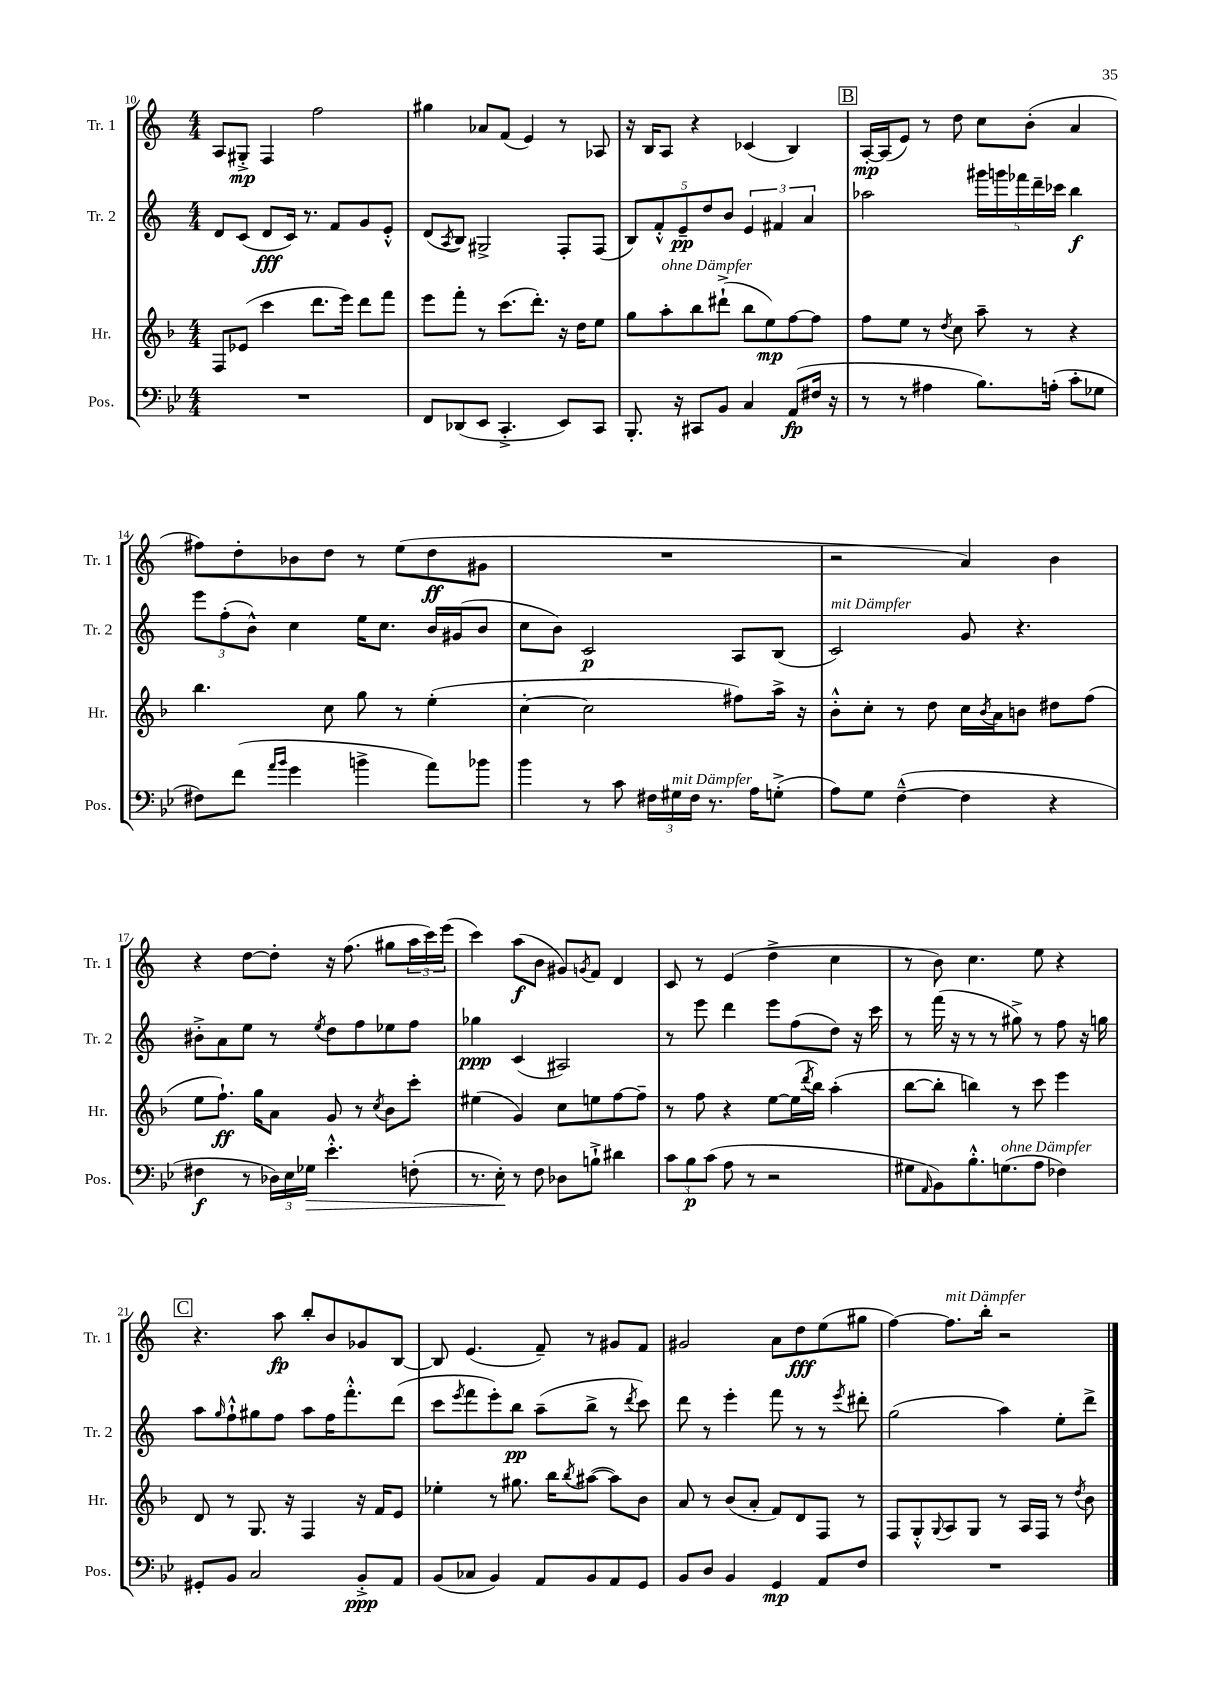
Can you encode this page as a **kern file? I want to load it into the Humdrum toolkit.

**kern	**kern	**kern	**kern
*staff4	*staff3	*staff2	*staff1
*clefF4	*clefG2	*clefG2	*clefG2
*k[b-e-]	*k[b-]	*k[]	*k[]
*M4/4	*M4/4	*M4/4	*M4/4
1r	8F	8d	8A
.	(8e-	(8c	8G#'^
.	4ccc	8d	4F
.	.	16c)	.
.	.	8.r	.
.	8.ddd	.	2ff
.	.	8f	.
.	16eee)	.	.
.	8ddd	8g	.
.	8fff	8e'^^	.
=	=	=	=
8FF	8eee	(8d	4gg#
.	.	8qA	.
(8DD-	8fff'	8B)	.
8EE-	8r	2G#^	8a-
4.CC'^	(8.ccc	.	(8f
.	.	.	4e)
.	8.ddd')	.	.
8EE-)	16r	8F'	8r
.	16dd	.	.
8CC	8ee	(8F	8A-
=	=	=	=
8.BBB-'	8gg	10B)	16r
.	.	.	16B
.	.	10f'^^	.
.	8aa'	.	8A
16r	.	.	.
.	.	10e~	.
8CC#	8bb-	.	4r
.	.	10dd	.
8BB-	(8ddd#`^	.	.
.	.	10b	.
4C	8bb-	6e	(4c-
.	8ee)	.	.
.	.	6f#	.
(8AA	[8ff	.	4B)
.	.	6a	.
16F#	8ff]	.	.
16r	.	.	.
=	=	=	=
8r	8ff	2aa-	[16A'
.	.	.	(16A]
8r	8ee	.	8e)
4A#	8r	.	8r
.	8qdd	.	.
.	8cc	.	8dd
8.B-)	8aa~	20ggg#	8cc
.	.	20ggg	.
.	.	20fff-	.
.	8r	.	(8b'
.	.	20ddd~	.
(16A'	.	.	.
.	.	20ccc-	.
8c'	4r	4bb	4a
8G-	.	.	.
=	=	=	=
8F#)	4.bb-	12eee	8ff#)
.	.	(12ff'	.
(8f	.	.	8dd'
.	.	12b^^)	.
16qqa	.	.	.
16qqb-	.	.	.
4g	.	4cc	8b-
.	8cc	.	8dd
4b^	8gg	16ee	8r
.	.	8.cc	.
.	8r	.	(8ee
8a)	(4ee'	16b	8dd
.	.	(16g#	.
8b-	.	8b	8g#
=	=	=	=
4b-	[4cc'	8cc	1r
.	.	8b)	.
8r	2cc]	2c	.
8c	.	.	.
24F#	.	.	.
24G#	.	.	.
24F#	.	.	.
8.r	.	.	.
.	8ff#)	8A	.
16A	.	.	.
(8G'^	16aa^	(8B	.
.	16r	.	.
=	=	=	=
8A)	8b-'^^	2c)	2r
8G	8cc'	.	.
([4F~^^	8r	.	.
.	8dd	.	.
4F]	16cc	8g	4a)
.	8qb-	.	.
.	16a	.	.
.	8b	4.r	.
4r	8dd#	.	4b
.	(8ff	.	.
=	=	=	=
4F#	8ee	8b#'^	4r
.	8.ff`)	8a	.
8r	.	8ee	[8dd
.	16gg	.	.
24D-)	8a	8r	8dd']
24E-	.	.	.
24G-	.	.	.
.	.	8qee	.
4.e-'^^	8g	8dd	16r
.	.	.	(8.ff
.	8r	8ff	.
.	8qcc	.	.
.	8b-	8ee-	8gg#
(8F'	8ccc'	8ff	24aa
.	.	.	24ccc)
.	.	.	(24eee
=	=	=	=
8.r	(4ee#	4gg-	4ccc)
16E-')	.	.	.
8r	4g)	(4c	(8aa
8F	.	.	8b
8D-	8cc	2A#)	8g#)
.	.	.	8qg
8B`^	8ee	.	8f
4d#	[8ff	.	4d
.	8ff~]	.	.
=	=	=	=
12c	8r	8r	8c
12B-	.	.	.
.	8ff	8eee	8r
(12c	.	.	.
8A	4r	4ddd	(4e
8r	.	.	.
2r	[8ee	8eee	4dd^
.	(16ee]	(8ff	.
.	8qddd	.	.
.	16bb-)	.	.
.	(4aa'	8dd)	4cc
.	.	16r	.
.	.	16ccc	.
=	=	=	=
8G#	[8bb-	8r	8r
16qqAA	.	.	.
8BB-)	8bb-']	(16fff	8b)
.	.	16r	.
8.B-'^^	4bb)	8r	4.cc
.	.	8r	.
(8.G	.	.	.
.	8r	8gg#^)	.
8A	8ccc	8r	8ee
4F-)	4eee	8ff	4r
.	.	16r	.
.	.	16gg	.
=	=	=	=
8GG#'	8d	8aa	4.r
.	.	16qqgg	.
8BB-	8r	8ff`^^	.
2C	8.G	8gg#	.
.	.	8ff	8aa
.	16r	.	.
.	4F	8aa	8bb'
.	.	16ff	8b
.	.	8.fff'^^	.
8BB-'^	16r	.	8g-
.	16f	.	.
8AA	8e	(8ddd	[8B
=	=	=	=
(8BB-	4ee-'	8ccc	8B]
.	.	8qeee	.
8C-	.	8fff	(4.e
4BB-)	8r	8eee')	.
.	8.gg#	8bb	.
8AA	.	(8aa~	8f~)
.	16bb-	.	.
.	8qbb-	.	.
8BB-	([8aa#	8bb^	8r
8AA	8aa#])	8r	8g#
.	.	8qddd	.
8GG	8b-	8ccc)	8f
=	=	=	=
8BB-	8a	8ddd	2g#
8D	8r	8r	.
4BB-	(8b-	4eee'	.
.	8a'	.	.
4GG	8f)	8fff	8a
.	8d	8r	8dd
8AA	8F	8r	(8ee
.	.	8qeee	.
8F	8r	8ddd#'	8gg#
=	=	=	=
1r	8F	(2gg	[4ff)
.	8G'^^	.	.
.	8qqG	.	.
.	8A	.	8.ff]
.	8G	.	.
.	.	.	16bb'
.	8r	4aa)	2r
.	16A	.	.
.	16F	.	.
.	8r	8ee'	.
.	8qdd	.	.
.	8b-	8ddd^	.
==	==	==	==
*-	*-	*-	*-
